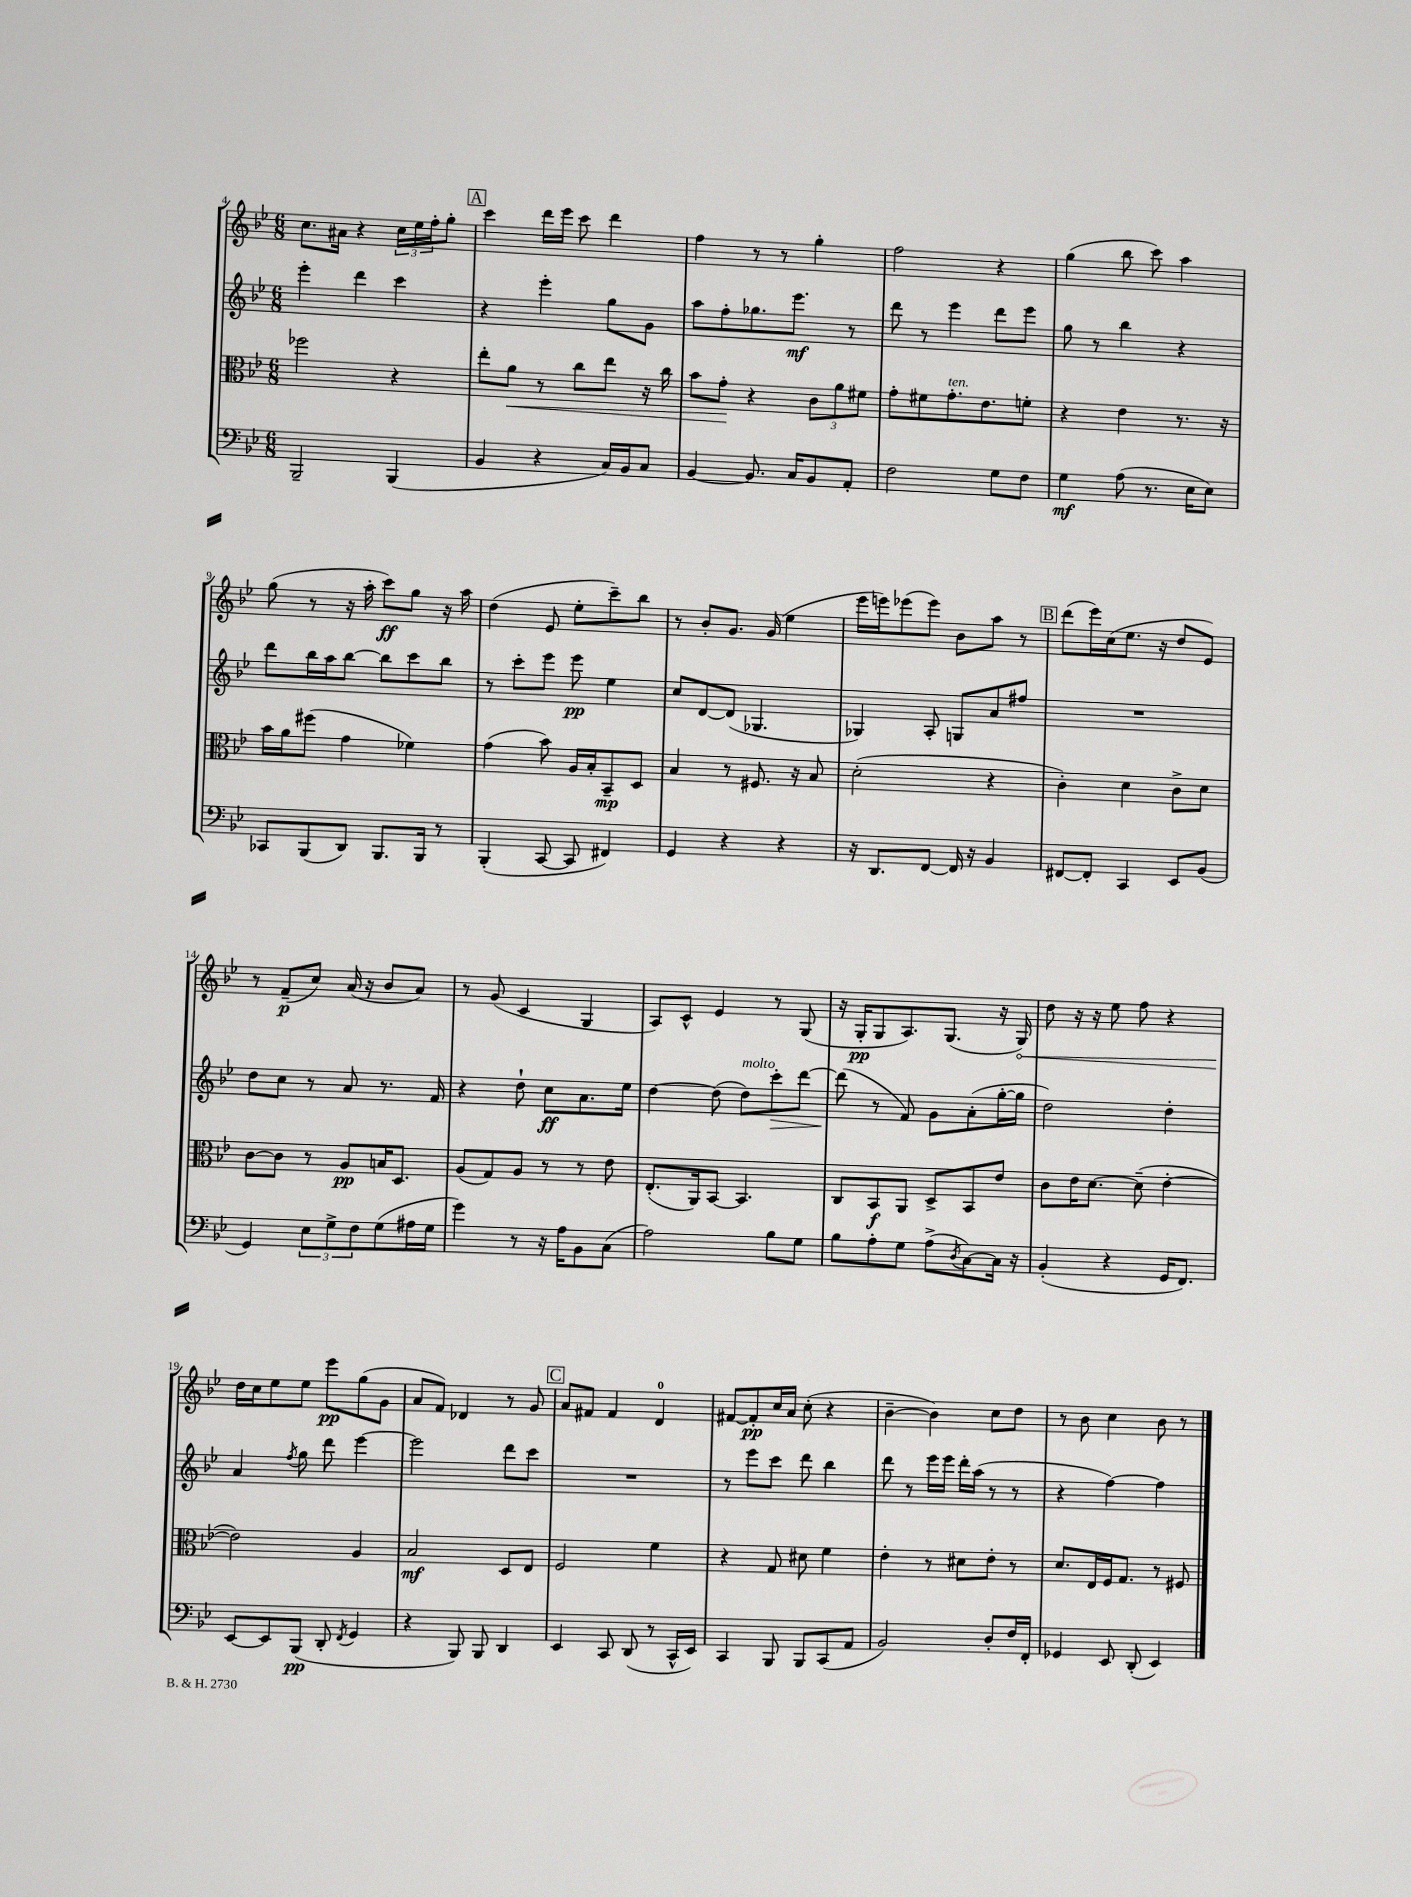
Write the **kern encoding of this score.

**kern	**dynam	**kern	**dynam	**kern	**dynam	**kern	**dynam
*part4	*part4	*part3	*part3	*part2	*part2	*part1	*part1
*staff4	*staff4	*staff3	*staff3	*staff2	*staff2	*staff1	*staff1
*clefF4	*	*clefC3	*	*clefG2	*	*clefG2	*
*k[b-e-]	*	*k[b-e-]	*	*k[b-e-]	*	*k[b-e-]	*
*M6/8	*	*M6/8	*	*M6/8	*	*M6/8	*
=4	=4	=4	=4	=4	=4	=4	=4
2BBB-~/	.	2ff-X\	.	4eee-'\	.	8.cc\L	.
.	.	.	.	.	.	16a#X\Jk	.
.	.	.	.	4ddd\	.	4r	.
(4BBB-/	.	4r	.	4ccc\	.	24cc\LL	.
.	.	.	.	.	.	24ee-\	.
.	.	.	.	.	.	24ff'\J	.
.	.	.	.	.	.	8gg'\J	.
!!LO:REH:place=s1:t=A
=5	=5	=5	=5	=5	=5	=5	=5
4BB-/	.	8ee-'\L	.	4r	.	4ccc\	.
!	!	!	!LO:HP:b	!	!	!	!
.	.	8a\J	<	.	.	.	.
4r	.	8r	.	4eee-'\	.	16ddd\LL	.
.	.	.	.	.	.	16eee-\JJ	.
.	.	8cc\L	.	.	.	8ccc\	.
16C/LL)	.	8ee-\J	.	8gg\L	.	4ddd\	.
16BB-/J	.	.	.	.	.	.	.
8C/J	.	16r	.	8g\J	.	.	.
.	.	16cc\	.	.	.	.	.
=6	=6	=6	=6	=6	=6	=6	=6
[4BB-/	.	8b-\L	.	8aa\L	.	4ff\	.
.	.	8g'\J	.	8ff'\	.	.	.
8.BB-/]	.	4r	[	8.gg-X\	.	8r	.
.	.	.	.	.	.	8r	.
16C/KL	.	.	.	8.eee-\J	mf	.	.
8BB-/	.	12c\L	.	.	.	4gg'\	.
.	.	12a\	.	.	.	.	.
8AA'/J	.	.	.	8r	.	.	.
.	.	12f#X\J	.	.	.	.	.
=7	=7	=7	=7	=7	=7	=7	=7
2F\	.	8g'\L	.	8ddd\	.	2ff\	.
.	.	8f#X\	.	8r	.	.	.
!	!	!LO:TX:a:i:t=ten.	!	!	!	!	!
.	.	8.g'\	.	4eee-\	.	.	.
.	.	8.e-\	.	.	.	.	.
8G\L	.	.	.	8ddd\L	.	4r	.
8F\J	.	8fn'\J	.	8eee-\J	.	.	.
=8	=8	=8	=8	=8	=8	=8	=8
4G\	mf	4r	.	8gg\	.	(4gg\	.
.	.	.	.	8r	.	.	.
(8A\	.	4e-\	.	4bb-\	.	8bb-\	.
8.r	.	.	.	.	.	8ccc\)	.
.	.	8.r	.	4r	.	4aa\	.
16E-\KL	.	.	.	.	.	.	.
8E-\J)	.	.	.	.	.	.	.
.	.	16r	.	.	.	.	.
!!LO:LB:g=z
=9	=9	=9	=9	=9	=9	=9	=9
8CC-X/L	.	16b-\LL	.	8ddd\L	.	(8gg\	.
.	.	16a\J	.	.	.	.	.
(8BBB-/	.	(8ff#X\J	.	16bb-\L	.	8r	.
.	.	.	.	16aa\J	.	.	.
8DD/J)	.	4g\	.	[8bb-\J	.	16r	.
.	.	.	.	.	.	16aa'\	.
8.BBB-/L	.	.	.	8bb-\L]	.	8ccc\L)	ff
.	.	4f-X\)	.	8ccc\	.	8gg\J	.
16BBB-/Jk	.	.	.	.	.	.	.
8r	.	.	.	8bb-\J	.	16r	.
.	.	.	.	.	.	16aa\	.
=10	=10	=10	=10	=10	=10	=10	=10
(4BBB-'/	.	(4g\	.	8r	.	(4dd\	.
.	.	.	.	8ccc'\L	.	.	.
[8CC/	.	8b-\)	.	8eee-\J	.	8e-/	.
8CC/]	.	16A/LL	.	8eee-\	pp	8ee-'\L	.
.	.	16B-'/J	.	.	.	.	.
4FF#X/)	.	8BB-~/	mp	4ee-\	.	8ccc~\)	.
.	.	8D/J	.	.	.	8bb-\J	.
=11	=11	=11	=11	=11	=11	=11	=11
4GG/	.	4B-/	.	8cc/L	.	8r	.
.	.	.	.	[8d/	.	8b-'/L	.
4r	.	8r	.	(8d/J]	.	8.g/J	.
.	.	8.F#X/	.	4.G-X/	.	.	.
.	.	.	.	.	.	(16g/	.
4r	.	.	.	.	.	4ee-\	.
.	.	16r	.	.	.	.	.
.	.	8B-/	.	.	.	.	.
=12	=12	=12	=12	=12	=12	=12	=12
16r	.	(2d'\	.	4G-X/)	.	16eee-\LL	.
8.DD/L	.	.	.	.	.	16eeen\J)	.
.	.	.	.	.	.	(8eee-X\	.
[8FF/J	.	.	.	8A'/	.	8eee-\J)	.
16FF/]	.	.	.	8Gn/L	.	8b-\L	.
16r	.	.	.	.	.	.	.
4BB-/	.	4r	.	8a/	.	8aa\J	.
.	.	.	.	8ff#X/J	.	8r	.
!!LO:REH:place=s1:t=B
=13	=13	=13	=13	=13	=13	=13	=13
[8FF#X/L	.	4c'\)	.	2.r	.	(8ddd\L	.
8FF#'/J]	.	.	.	.	.	16eee-\L)	.
.	.	.	.	.	.	(16cc\J	.
4CC/	.	4d\	.	.	.	8.ee-\J	.
.	.	.	.	.	.	16r	.
8EE-/L	.	8c^\L	.	.	.	8dd/L	.
(8BB-/J	.	8d\J	.	.	.	8e-/J)	.
!!LO:LB:g=z
=14	=14	=14	=14	=14	=14	=14	=14
4GG/)	.	[8c\L	.	8dd\L	.	8r	.
.	.	8c\J]	.	8cc\J	.	(8f~/L	p
12E-\L	.	8r	.	8r	.	8cc/J)	.
12G^\	.	.	.	.	.	.	.
.	.	8A/L	pp	8a/	.	(16a/	.
12F\	.	.	.	.	.	.	.
.	.	.	.	.	.	16r	.
(8G\	.	16Bn/K	.	8.r	.	8b-/L	.
.	.	8.D/J	.	.	.	.	.
16A#X\L	.	.	.	.	.	8a/J)	.
16G\JJ	.	.	.	16f/	.	.	.
=15	=15	=15	=15	=15	=15	=15	=15
4g\)	.	(8A/L	.	4r	.	8r	.
.	.	8G/)	.	.	.	(8g/	.
8r	.	8A/J	.	8dd`\	.	4c/	.
16r	.	8r	.	8cc\L	ff	.	.
16A\KL	.	.	.	.	.	.	.
8BB-\	.	8r	.	8.a\	.	4G/	.
(8C\J	.	8e-\	.	.	.	.	.
.	.	.	.	16ee-\Jk	.	.	.
=16	=16	=16	=16	=16	=16	=16	=16
2A\)	.	(8.E-'/L	.	[4dd\	.	8A/L)	.
.	.	.	.	.	.	8c^^/J	.
.	.	16AA/k)	.	.	.	.	.
.	.	[8BB-/J	.	(8dd\]	.	4e-/	.
!	!	!	!	!LO:TX:a:i:t=molto	!	!	!
.	.	4.BB-/]	.	8dd\L)	.	.	.
!	!	!	!	!	!LO:HP:b	!	!
8B-\L	.	.	.	8ccc'\	>	8r	.
8G\J	.	.	.	[8ddd\J	.	(8G/	.
=17	=17	=17	=17	=17	=17	=17	=17
8B-\L	.	8C/L	.	(8ddd\]	.	16r	.
.	.	.	.	.	.	16G'/KL	pp
8A'\	.	8BB-/	f	8r	]	8G/	.
8G\J	.	8AA/J	.	8f/)	.	8.A/)	.
(8A^\L	.	8D^/L	.	8g\L	.	.	.
.	.	.	.	.	.	(8.G/J	.
8qD/	.	.	.	.	.	.	.
[8C\)	.	8BB-/	.	(8a'\	.	.	.
16C\Jk]	.	8e-/J	.	[16gg'\L	.	16r	.
!	!	!	!	!	!	!	!LO:HP:b
16r	.	.	.	16gg\JJ]	.	16G/)	<
=18	=18	=18	=18	=18	=18	=18	=18
(4BB-'/	.	8c\L	.	2dd\)	.	8dd\	.
.	.	16e-\K	.	.	.	16r	.
.	.	[8.d\J	.	.	.	16r	.
4r	.	.	.	.	.	8ee-\	.
.	.	(8d~\]	.	.	.	8ff\	.
16GG/KL	.	[4e-'\	.	4dd'\	.	4r	.
8.FF/J)	.	.	.	.	.	.	.
!!LO:LB:g=z
=19	=19	=19	=19	=19	=19	=19	=19
[8EE-/L	.	2e-\])	.	4a/	.	16dd\LL	.
.	.	.	.	.	.	16cc\J	[
8EE-/]	.	.	.	.	.	8ee-\	.
.	.	.	.	8qff/	.	.	.
(8BBB-/J	pp	.	.	8gg\	.	8ee-\J	.
8DD'/	.	.	.	8ddd\	.	8eee-\L	pp
8qFF/	.	.	.	.	.	.	.
4GG/	.	4A/	.	[4eee-\	.	(8gg\	.
.	.	.	.	.	.	8g\J	.
=20	=20	=20	=20	=20	=20	=20	=20
4r	.	2B-/	mf	2eee-\]	.	8a/L	.
.	.	.	.	.	.	8f/J)	.
8BBB-/)	.	.	.	.	.	4d-X/	.
8BBB-/	.	.	.	.	.	.	.
4DD/	.	8D/L	.	8ddd\L	.	8r	.
.	.	8E-/J	.	8ccc\J	.	8g/	.
!!LO:REH:place=s1:t=C
=21	=21	=21	=21	=21	=21	=21	=21
4EE-/	.	2F/	.	2.r	.	8a/L	.
.	.	.	.	.	.	8f#X/J	.
8CC/	.	.	.	.	.	4f#/	.
(8DD/	.	.	.	.	.	.	.
8r	.	4f\	.	.	.	4d/	.
16CC^^/LL	.	.	.	.	.	.	.
16EE-/JJ)	.	.	.	.	.	.	.
=22	=22	=22	=22	=22	=22	=22	=22
4CC/	.	4r	.	8r	.	[8f#X/L	.
.	.	.	.	8eee-\L	.	8f#'/]	pp
8BBB-/	.	8G/	.	8ccc\J	.	16cc/L	.
.	.	.	.	.	.	16a/JJ	.
8BBB-/L	.	8d#X\	.	8ddd\	.	(8cc'\	.
(8CC/	.	4f\	.	4bb-\	.	4r	.
8AA/J	.	.	.	.	.	.	.
=23	=23	=23	=23	=23	=23	=23	=23
2BB-/)	.	4e-'\	.	8ddd\	.	[4b-~\	.
.	.	.	.	8r	.	.	.
.	.	8r	.	16eee-\LL	.	4b-\])	.
.	.	.	.	16eee-\JJ	.	.	.
.	.	8d#X\L	.	16ddd'\LL	.	.	.
.	.	.	.	(16aa\JJ	.	.	.
8D'/L	.	8e-'\J	.	8r	.	8cc\L	.
16F/L	.	8r	.	8r	.	8dd\J	.
16FF'/JJ	.	.	.	.	.	.	.
=24	=24	=24	=24	=24	=24	=24	=24
4GG-X/	.	8.d/L	.	4r	.	8r	.
.	.	.	.	.	.	8b-\	.
.	.	16E-/L	.	.	.	.	.
8EE-/	.	16F/J	.	[4ff\)	.	4cc\	.
.	.	8.G/J	.	.	.	.	.
(8DD'/	.	.	.	.	.	.	.
4EE-/)	.	8r	.	4ff\]	.	8b-\	.
.	.	8F#X/	.	.	.	8r	.
==	==	==	==	==	==	==	==
*-	*-	*-	*-	*-	*-	*-	*-
